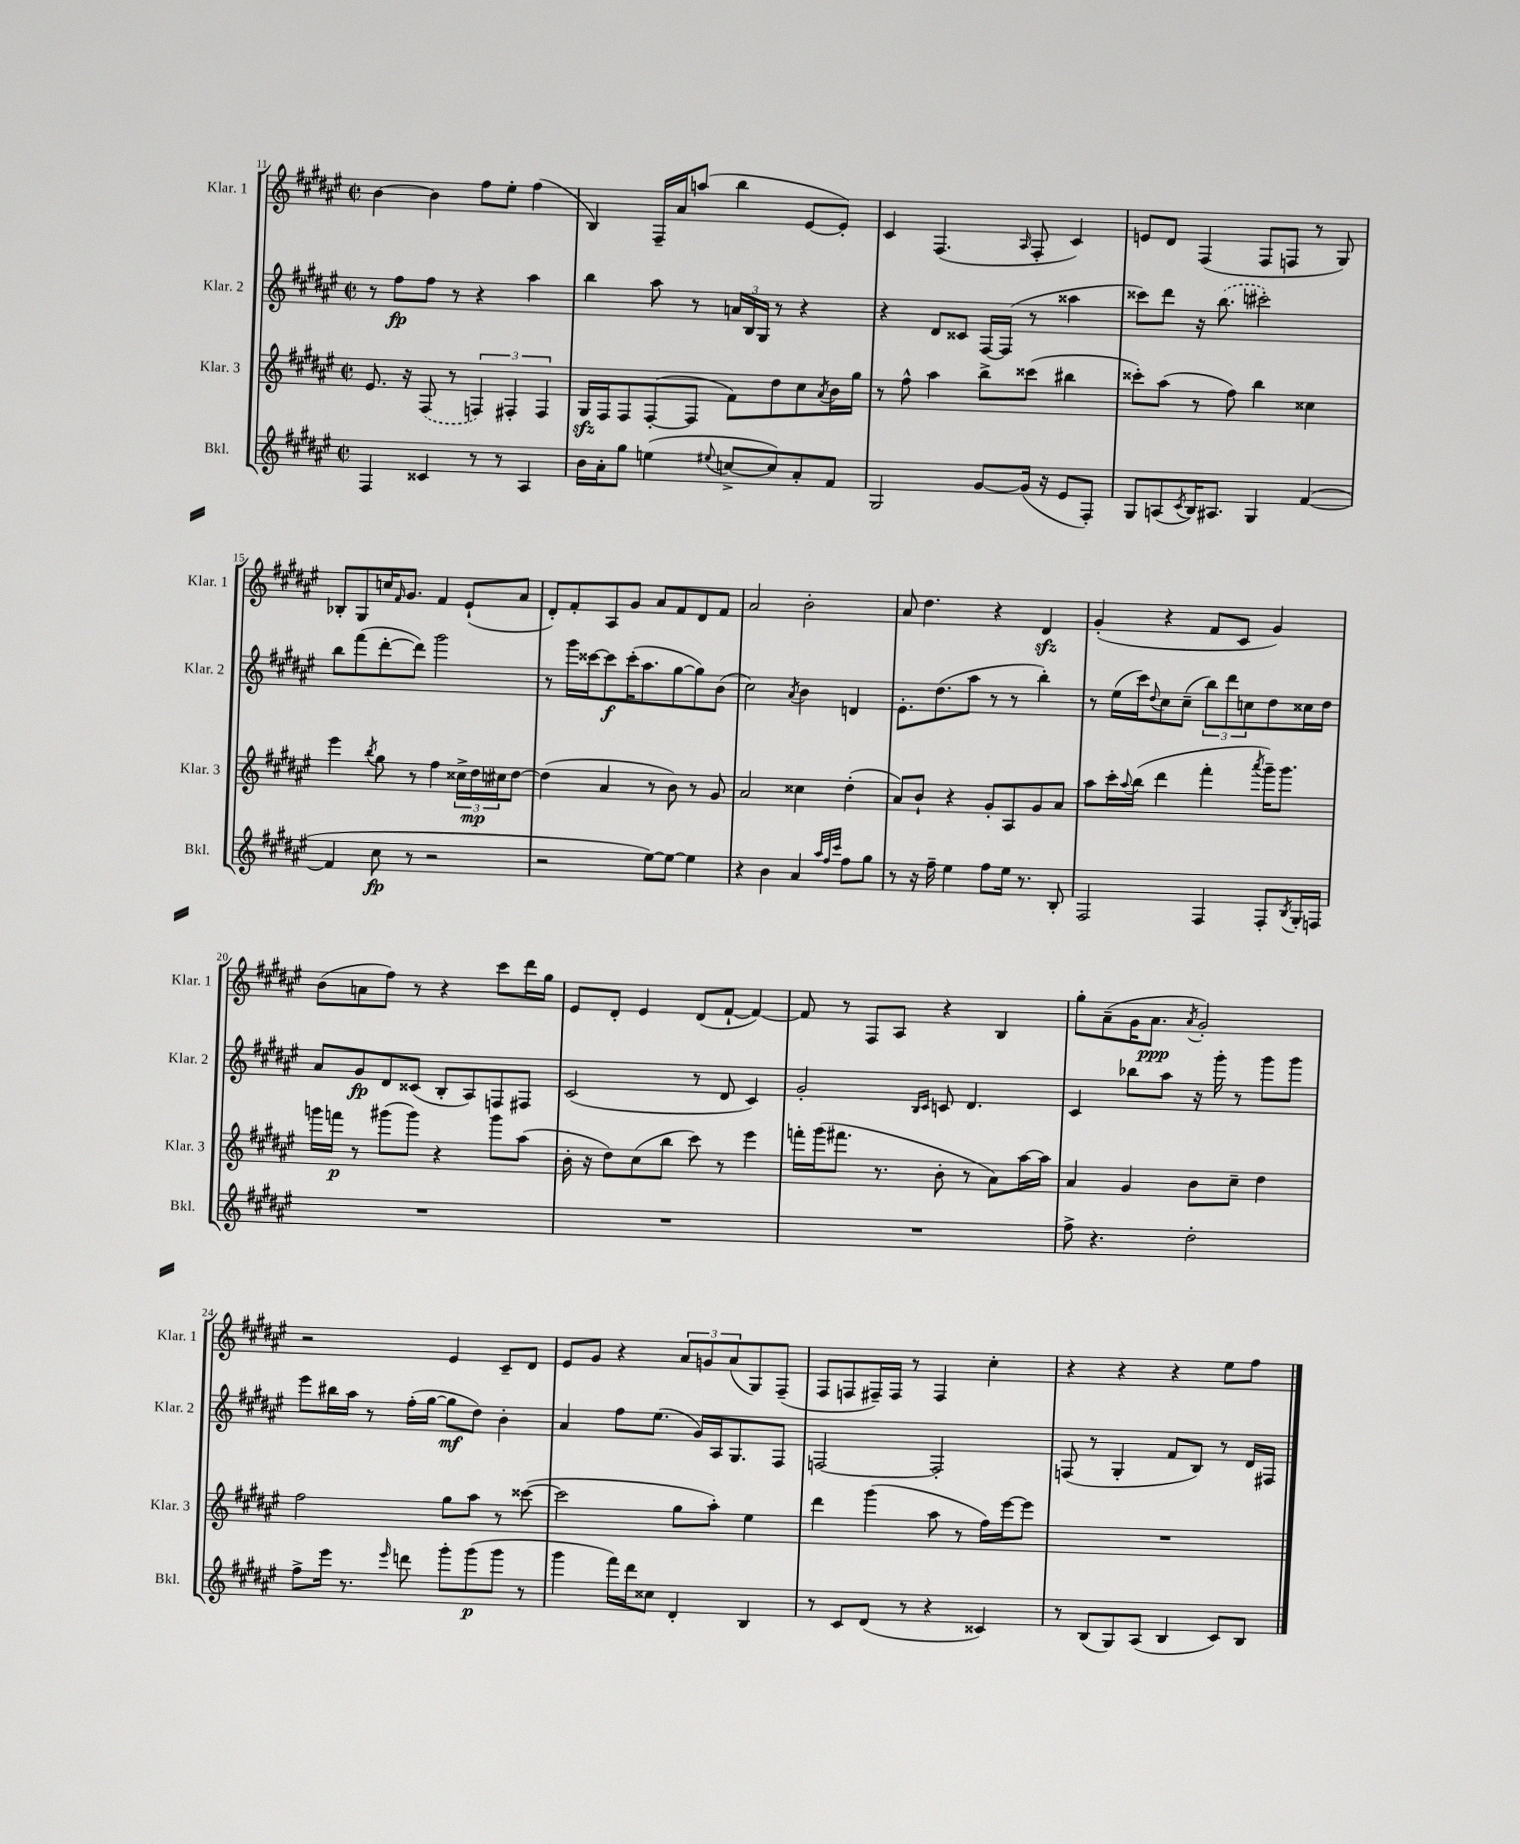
<<
\new StaffGroup <<
\new Staff = "s0" \with { instrumentName = "Klar. 1" shortInstrumentName = "Klar. 1" } {
    \clef treble \key fis \major \defaultTimeSignature \time 2/2
    b'4~ b'4 fis''8 eis''8-. fis''4( |
    b4) fis16-- ais'16 a''8( b''4 eis'8~ eis'8-.) |
    cis'4 fis4.( \grace { ais16 } fis8-. cis'4) |
    e'8 dis'8 fis4( fis8 f8 r8 gis8) |
    bes8-. gis8 c''16 \grace { fis'16 } gis'8. fis'4 eis'8-!( ais'8 |
    dis'8-.) fis'8-. ais8 gis'8 ais'8 fis'8 dis'8 fis'8 |
    ais'2 b'2-. |
    ais'8 dis''4. r4 dis'4\sfz |
    gis'4-.( r4 fis'8 cis'8 gis'4) |
    b'8( a'8 fis''8) r8 r4 cis'''8 dis'''16 gis''16 |
    eis'8 dis'8-. eis'4 dis'8( fis'8~-! fis'4~) |
    fis'8 r8 fis8 ais8 r4 b4 |
    gis''8-. ais'8--( gis'16 ais'8.\ppp \acciaccatura { ais'8 } gis'2-.) |
    r2 eis'4 cis'8-- dis'8 |
    eis'8 gis'8 r4 \tuplet 3/2 { ais'8 g'8 ais'8( } gis8) fis8--( |
    fis8 f8 fis16--) fis16 r8 fis4 cis''4-. |
    r4 r4 r4 eis''8 fis''8 \bar "|." |
}
\new Staff = "s1" \with { instrumentName = "Klar. 2" shortInstrumentName = "Klar. 2" } {
    \clef treble \key fis \major \defaultTimeSignature \time 2/2
    r8 fis''8\fp fis''8 r8 r4 ais''4 |
    b''4 ais''8 r8 \tuplet 3/2 { a'16 b16 gis16 } r8 r4 |
    r4 dis'8 cisis'8 fis16~ fis16( r8 aisis''4 |
    cisis'''8) dis'''8 r16 \once \slurDashed b''8.( cis'''2-.) |
    b''8 fis'''8( dis'''8~-. dis'''8) gis'''2 |
    r8 gis'''16 cisis'''16~ cisis'''8\f cisis'''16-.( ais''8. gis''8~ gis''8) b'8( |
    cis''2) \acciaccatura { ais'8 } b'4 d'4 |
    eis'8.-. dis''8.( ais''8 r8 r8 b''4-.) |
    r8 eis''16( cis'''16) \appoggiatura { dis''8 } cis''8 cis''8--( \tuplet 3/2 { b''8) dis'''8 c''8 } dis''8 cisis''16 dis''16 |
    ais'8 gis'8\fp dis'8 cisis'8( b8-. ais8) f8 fis8 |
    cis'2( r8 dis'8 cis'4) |
    gis'2-. \grace { b16 cis'16 } c'8 dis'4. |
    cis'4 bes''8 ais''8 r16 gis'''16-. r8 gis'''8 gis'''8 |
    eis'''8 bis''16 ais''16 r8 fis''16-.( gis''16~ gis''8\mf dis''8) b'4-. |
    ais'4 fis''8 eis''8.( gis'16) ais16 gis8. fis8 |
    f2~ f2-. |
    f8( r8 gis4-. fis'8 b8) r8 dis'16 fis16 \bar "|." |
}
\new Staff = "s2" \with { instrumentName = "Klar. 3" shortInstrumentName = "Klar. 3" } {
    \clef treble \key fis \major \defaultTimeSignature \time 2/2
    eis'8. r16 \once \slurDashed fis8( r8 \tuplet 3/2 { f4) fis4-. fis4 } |
    gis16\sfz fis16 fis8 fis8~-.( fis8 fis'8) dis''8 cis''8 \acciaccatura { ais'8 } b'16 gis''16 |
    r8 fis''8-^ ais''4 b''8-> cisis'''8( bis''4 |
    cisis'''8-.) ais''8( r8 fis''8) b''4 cisis''4 |
    eis'''4 \acciaccatura { b''8 } gis''8 r8 fis''4 \tuplet 3/2 { cisis''16-> dis''16\mp cis''16 } dis''8~ |
    dis''4( ais'4 r8 b'8) r8 gis'8 |
    ais'2 cisis''4 dis''4-.( |
    ais'8) b'8-! r4 gis'8-. ais8 gis'8 ais'8 |
    ais''8 cis'''16-. \appoggiatura { ais''8 } b''16( dis'''4 fis'''4-. \acciaccatura { ais'''8 } gis'''16--) gis'''8. |
    g'''16 f'''16\p r8 gis'''8( gis'''8) r4 gis'''8 ais''8( |
    b'16-. r16 dis''8) cis''8( b''8 cis'''8) r8 eis'''4 |
    f'''16-. gis'''16( fis'''8. r8. b'8-. r8 ais'8) ais''16~ ais''16 |
    ais'4 gis'4 b'8 cis''8-- dis''4 |
    fis''2 gis''8 ais''8 r8 cisis'''8~( |
    cisis'''2 gis''8 ais''8-.) eis''4 |
    dis'''4 gis'''4( ais''8 r8 fis''16) eis'''16~ eis'''8 |
    R1 \bar "|." |
}
\new Staff = "s3" \with { instrumentName = "Bkl." shortInstrumentName = "Bkl." } {
    \clef treble \key fis \major \defaultTimeSignature \time 2/2
    fis4 cisis'4 r8 r8 ais4 |
    b'16 ais'16-. gis''8 e''4( \appoggiatura { eis''8 } c''8~-> c''8) ais'8-. fis'8 |
    gis2 gis'8~ gis'16( r16 eis'8 fis8-.) |
    gis8 a8( \acciaccatura { cis'8 } b16) ais8. gis4 fis'4~( |
    fis'4 cis''8\fp r8 r2 |
    r2 eis''8~) eis''8~ eis''4 |
    r4 b'4 ais'4 \grace { ais''32 fis''32 cis'''32 } fis''8 gis''8 |
    r8 r16 fis''16-- eis''4 fis''8 eis''16 r8. b8-. |
    fis2 fis4 fis8-. \acciaccatura { b8 } gis16-. f16 |
    R1 |
    R1 |
    R1 |
    fis''8-> r4. dis''2-. |
    fis''8-> eis'''16 r8. \grace { eis'''16 } d'''8 gis'''8-. gis'''8\p( gis'''8 r8 |
    gis'''4 fis'''16) dis'''16 cisis''8 dis'4-. b4 |
    r8 cis'8 dis'8( r8 r4 cisis'4) |
    r8 b8( gis8) ais8( b4 cis'8) b8 \bar "|." |
}
>>
>>
\layout { \context { \Score currentBarNumber = #11 } }
